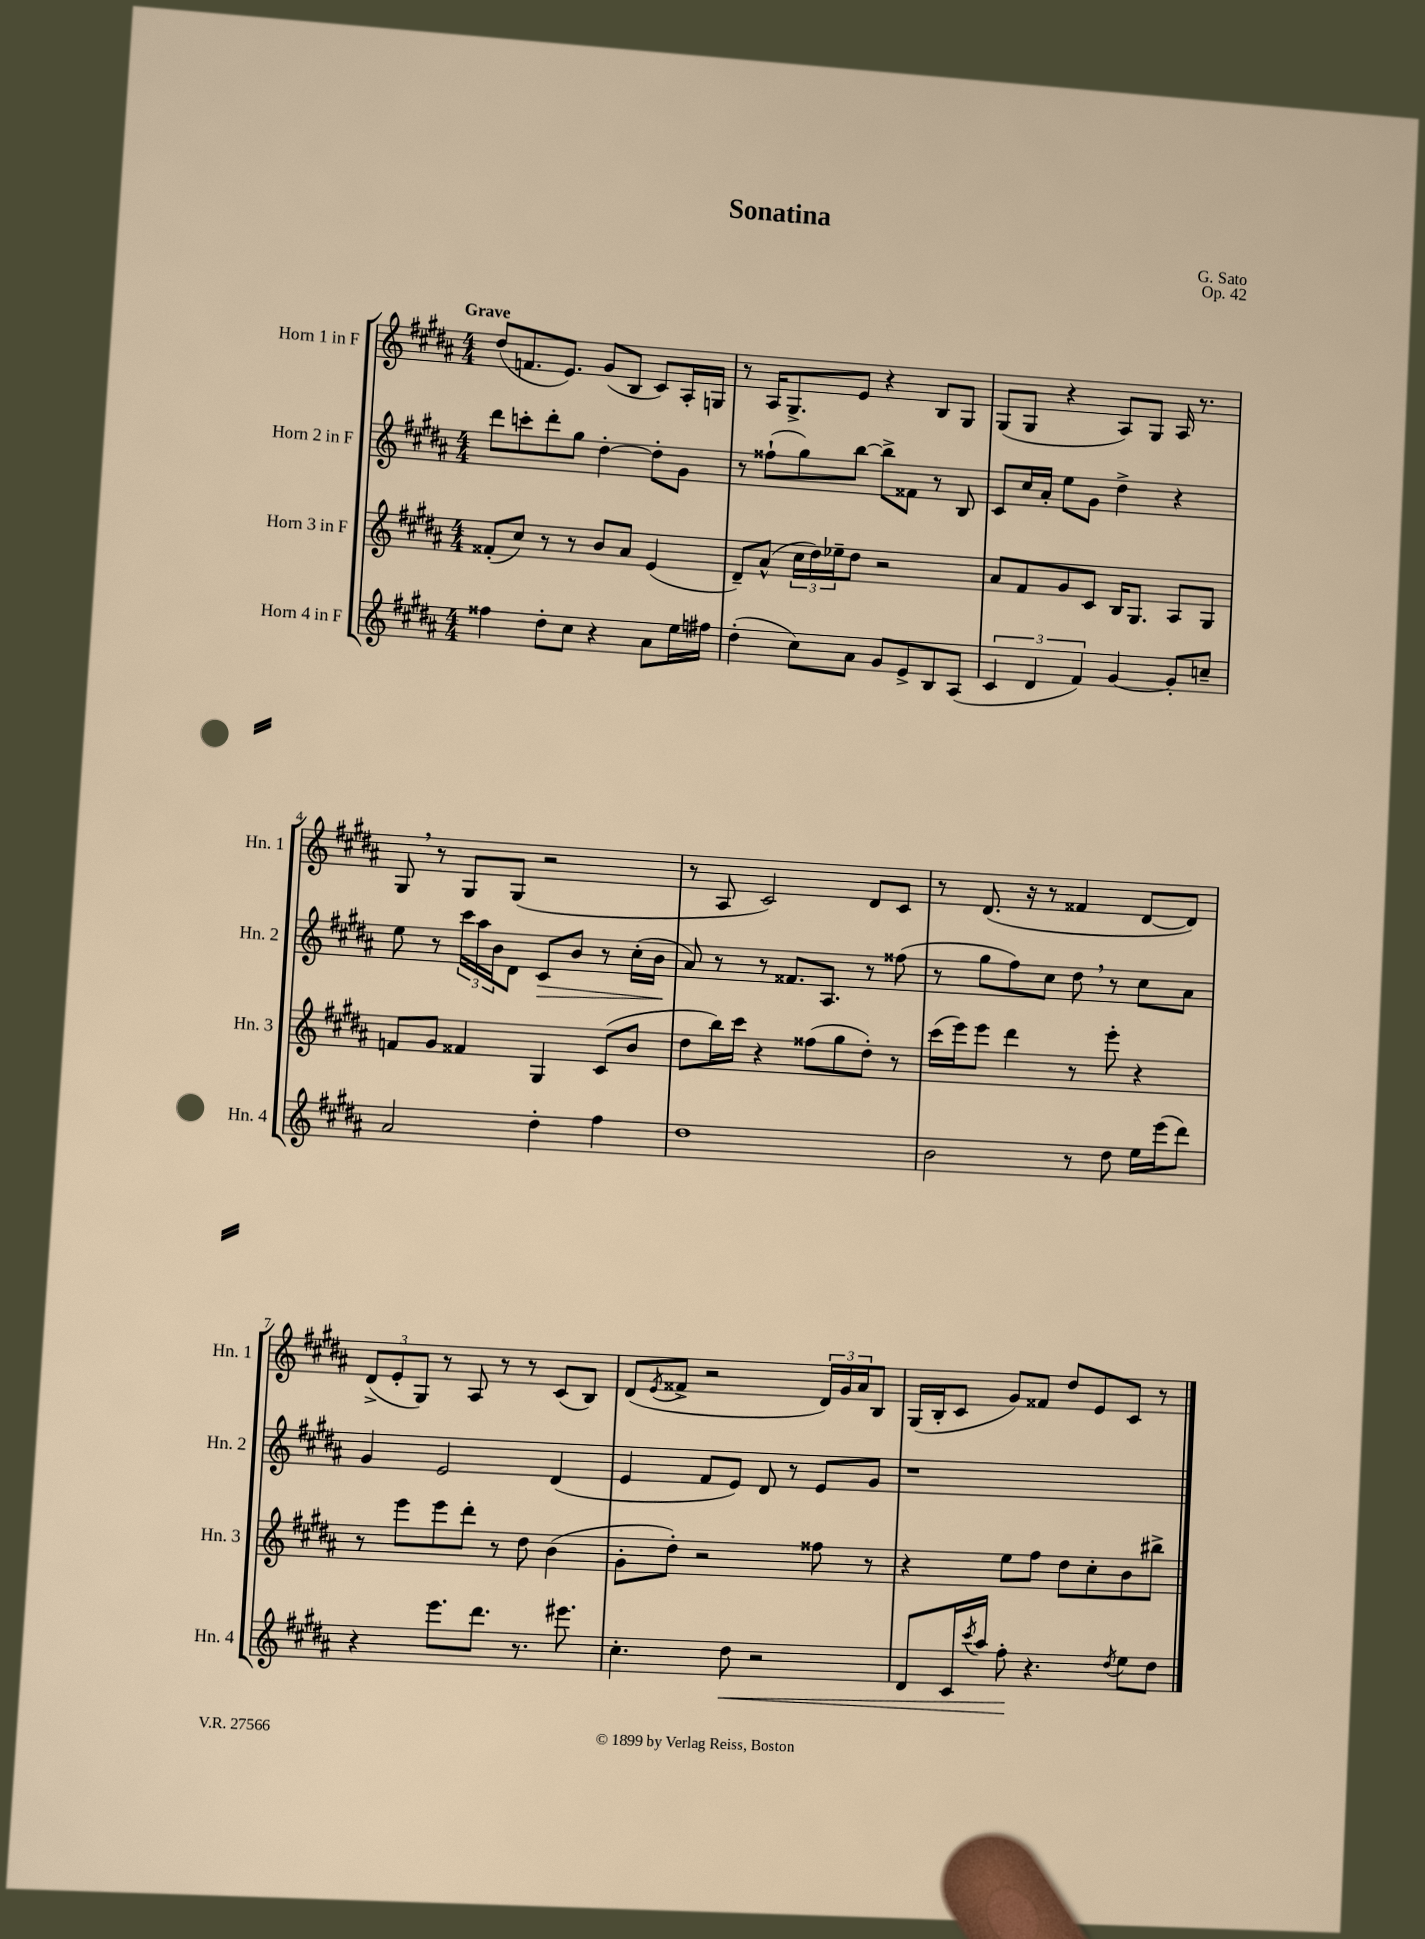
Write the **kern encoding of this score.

**kern	**kern	**kern	**kern
*staff4	*staff3	*staff2	*staff1
*clefG2	*clefG2	*clefG2	*clefG2
*k[f#c#g#d#a#]	*k[f#c#g#d#a#]	*k[f#c#g#d#a#]	*k[f#c#g#d#a#]
*M4/4	*M4/4	*M4/4	*M4/4
4ff##	(8f##'	8ddd#	(8dd#
.	8cc#)	8ccc'	8.f
8dd#'	8r	8ddd#'	.
.	.	.	8.e)
8cc#	8r	8gg#	.
4r	8b	[4dd#'	(8g#
.	8a#	.	8B
8a#	(4e	8dd#']	8c#)
16ee	.	8g#	16A#'
16ff#	.	.	16G
=	=	=	=
(4dd#'	8d#~)	8r	8r
.	(8a#^^	(8ff##`	16A#
.	.	.	8.G#^
8cc#)	24cc#	8gg#)	.
.	24dd#)	.	.
.	24ee-~	.	.
8a#	8dd#	[8bb	8e
8g#	2r	8bb^]	4r
8e^	.	8f##	.
8B	.	8r	8B
(8A#	.	8B	8G#
=	=	=	=
6c#	8a#	8c#	(8G#
.	8f#	16cc#	8G#
6d#	.	.	.
.	.	16a#'	.
.	8g#	8ee	4r
6f#)	.	.	.
.	8c#	8g#	.
[4g#	16B	4dd#^	8A#)
.	8.G#	.	.
.	.	.	8G#
8g#']	8A#	4r	16A#
.	.	.	8.r
8cc~	8G#	.	.
=	=	=	=
2a#	8f	8ee	8G#
.	8g#	8r	8r
.	4f##	24ccc#	8G#
.	.	24aa#	.
.	.	24b	.
.	.	8d#	(8G#
4dd#'	4G#	8c#	2r
.	.	8b	.
4ff#	(8c#	8r	.
.	8b	(16cc#'	.
.	.	16b	.
=	=	=	=
1dd#	8dd#	8a#)	8r
.	16bb)	8r	8A#
.	16ccc#	.	.
.	4r	8r	2c#)
.	.	8.f##	.
.	(8ff##	.	.
.	.	8.A#	.
.	8gg#	.	.
.	8dd#')	8r	8d#
.	8r	(8ff##	8c#
=	=	=	=
2b	(16ccc#	8r	8r
.	16eee)	.	.
.	8eee	8gg#	(8.d#
.	4ddd#	8ff#)	.
.	.	.	16r
.	.	8cc#	8r
8r	8r	8dd#	4f##
8dd#	8eee'	8r	.
16ee	4r	8cc#	[8d#
(16eee	.	.	.
8ddd#)	.	8a#	8d#])
=	=	=	=
4r	8r	4g#	(12d#^
.	.	.	12e'
.	8eee	.	.
.	.	.	12G#)
8.eee	8eee	2e	8r
.	8ddd#'	.	8A#
8.ddd#	.	.	.
.	8r	.	8r
8.r	8dd#	.	8r
.	(4b	(4d#	(8c#
8.eee#	.	.	.
.	.	.	8B)
=	=	=	=
4.cc#'	8g#'	4e	(8d#
.	.	.	8qe
.	8dd#')	.	8f##^
.	2r	8f#	2r
8dd#	.	8e)	.
2r	.	8d#	.
.	.	8r	.
.	8ff##	8e	24d#)
.	.	.	24g#
.	.	.	24a#
.	8r	8g#	8B
=	=	=	=
8d#	4r	1r	(16G#
.	.	.	16B'
16c#	.	.	8c#
8qccc#	.	.	.
16aa#	.	.	.
8ff#'	8ee	.	8g#)
4.r	8ff#	.	8f##
.	8dd#	.	8dd#
.	8cc#'	.	8e
8qdd#	.	.	.
8ee	8b	.	8c#
8dd#	8bb#^	.	8r
==	==	==	==
*-	*-	*-	*-
